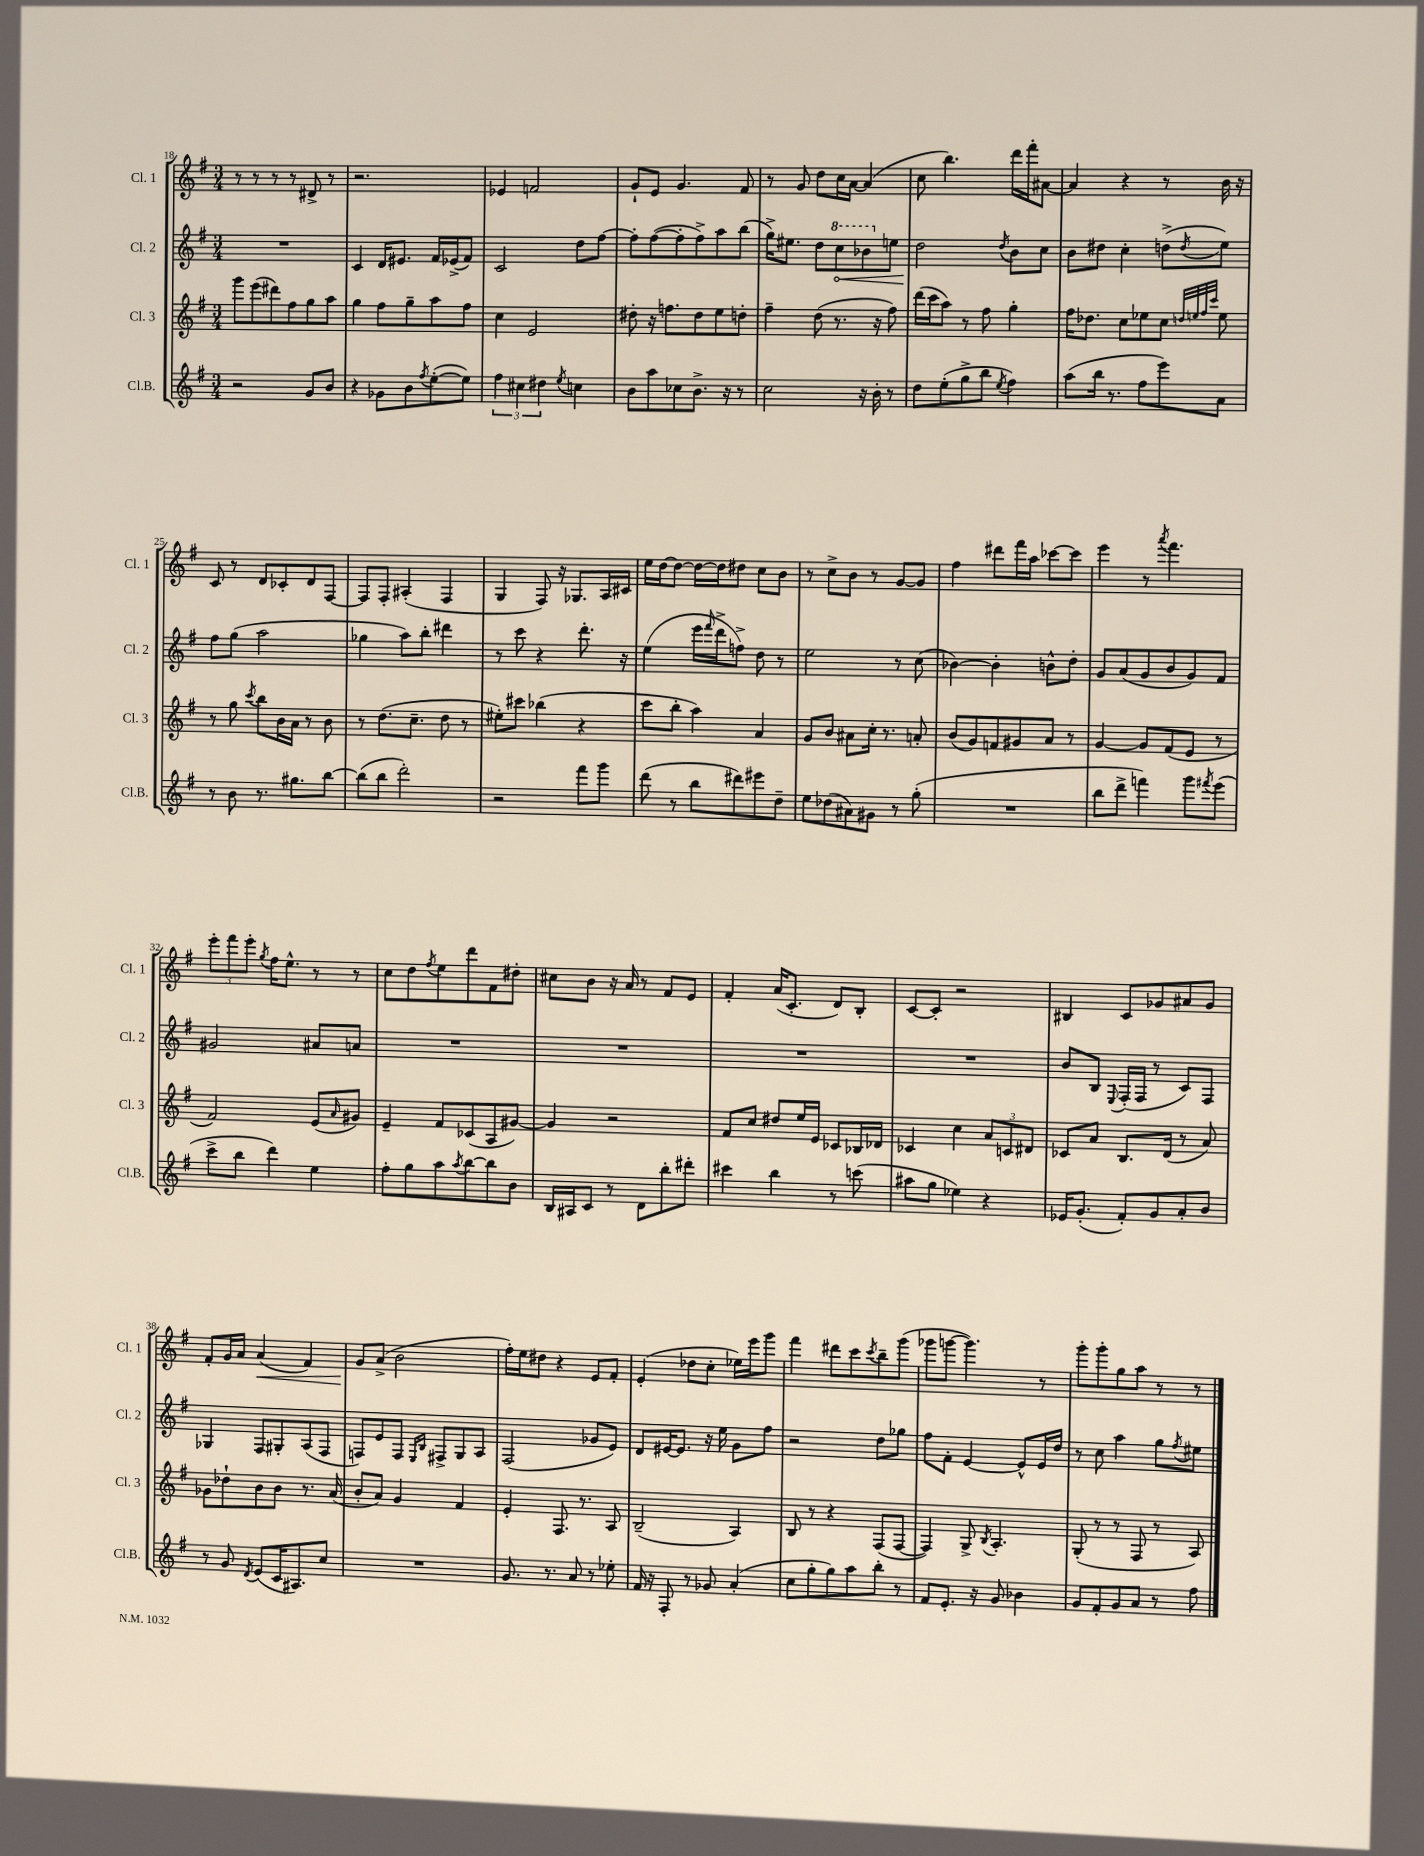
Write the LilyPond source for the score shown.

<<
\new StaffGroup <<
\new Staff = "s0" \with { instrumentName = "Cl. 1" shortInstrumentName = "Cl. 1" } {
    \clef treble \key g \major \numericTimeSignature \time 3/4
    r8 r8 r8 r8 dis'8-> r8 |
    r2. |
    ees'4 f'2 |
    g'8-! e'8 g'4. fis'8 |
    r8 g'8 d''8 c''16 a'16~ a'4( |
    c''8 b''4.) d'''16 fis'''16-. ais'8~ |
    ais'4 r4 r8 b'16 r16 |
    c'8 r8 d'8 ces'8-. d'8 fis8~ |
    fis8 fis8-. ais4-.( fis4 |
    g4 fis8) r16 ges8. a16 cis'16 |
    e''16 d''16~ d''8~ d''16~ d''16 dis''8 c''8 b'8 |
    r8 c''8-> b'8 r8 g'8~ g'8 |
    fis''4 dis'''8 fis'''16 a''16 ces'''8~ ces'''8 |
    e'''4 r8 \acciaccatura { a'''8 } fis'''4. |
    \tuplet 3/2 { e'''8-. fis'''8 e'''8-. } \acciaccatura { g''8 } fis''16 e''8.-^ r8 r8 |
    c''8 d''8 \acciaccatura { fis''8 } e''8 d'''8 fis'8 dis''8-. |
    cis''8 b'8 r16 a'16 r8 fis'8 e'8 |
    fis'4-. a'16( c'8.-. d'8) b8-. |
    c'8~ c'8-. r2 |
    bis4 c'8 ges'8 ais'8 ges'8 |
    fis'8-. g'16 a'16 a'4\<( fis'4) |
    g'8\! a'8->( b'2 |
    fis''16-.) e''16 dis''8 r4 e'8 fis'8-. |
    e'4-.( des''8 c''8-. ees''16) e'''16 g'''8 |
    fis'''4 dis'''8 c'''8 \acciaccatura { c'''8 } b''8-- g'''8( |
    ges'''8 g'''8~ g'''4.) r8 |
    g'''8-. g'''8-. g''8 a''8 r8 r8 \bar "|." |
}
\new Staff = "s1" \with { instrumentName = "Cl. 2" shortInstrumentName = "Cl. 2" } {
    \clef treble \key g \major \numericTimeSignature \time 3/4
    R2. |
    c'4 d'16 eis'8. fis'16 ees'16->( fis'8) |
    c'2 d''8 fis''8~ |
    fis''8-. fis''8~( fis''8-. fis''8->) a''8 b''8( |
    g''16->) eis''8. d''8 \ottava #1 \once \override Hairpin.circled-tip = ##t c'''8\< bes''8 \ottava #0 e''8 |
    d''2\! \acciaccatura { d''8 } b'8 c''8 |
    b'8 dis''8 c''4-. d''8->( \acciaccatura { d''8 } e''8) |
    fis''8 g''8( a''2 |
    ges''4 a''8) b''8-. dis'''4 |
    r8 c'''8 r4 d'''8.-. r16 |
    e''4( e'''16 \grace { fis'''16 } d'''16-> f''8->) d''8 r8 |
    e''2 r8 c''8( |
    bes'4~) bes'4-. b'8-^ d''8-. |
    g'8 a'8( g'8 b'8 g'8) fis'8 |
    gis'2 ais'8 a'8 |
    R2. |
    R2. |
    R2. |
    R2. |
    b'8 b8 \appoggiatura { e8 } fis16-.( fis16 r8 c'8) fis8 |
    ges4 fis8 gis8-. a8( fis8 |
    f8) e'8 f8 \grace { e16 b16 } fis8-> g8 a8 |
    fis2( ges'8 e'8) |
    d'8 eis'16~ eis'8. r16 e''16 g'8 fis''8 |
    r2 d''8 ges''8 |
    fis''8 fis'8-. e'4~ e'8-^ e'16 d''16 |
    r8 c''8 a''4 g''8 \acciaccatura { fis''8 } eis''8 \bar "|." |
}
\new Staff = "s2" \with { instrumentName = "Cl. 3" shortInstrumentName = "Cl. 3" } {
    \clef treble \key g \major \numericTimeSignature \time 3/4
    g'''8 e'''8( dis'''8) fis''8 g''8 a''8 |
    g''4 fis''8 g''8-- a''8 fis''8 |
    c''4 e'2 |
    dis''8-. r16 f''8. dis''8 e''8 d''8-. |
    fis''4-- d''8( r8. r16 fis''8) |
    d'''16( c'''16 a''8) r8 fis''8 g''4-. |
    fis''16 des''8. c''8 ees''8 c''8 \grace { d''32 e''32 fis''32 c'''32 } e''8 |
    r8 g''8 \acciaccatura { c'''8 } b''8 b'16 a'16 r8 b'8 |
    r8 d''8.( c''8.-- d''8 r8 |
    eis''8-.) cis'''8 bes''4( r4 |
    c'''8 b''8-. a''4) a'4 |
    g'8 b'8 ais'8 c''16-. r8. a'8-. |
    b'8( g'8) f'8 gis'8 a'8 r8 |
    g'4~ g'8 fis'8( e'8 r8 |
    fis'2) e'8( \grace { a'16 } gis'8) |
    e'4-- fis'8 ces'8( a8 gis'8~) |
    gis'4 r2 |
    fis'8 c''8 dis''8 e''16 e'16 ces'8 bes16 des'16 |
    ces'4 c''4 \tuplet 3/2 { a'8 c'8 dis'8 } |
    ces'8 a'8 b8. d'16( r8 a'8) |
    ges'8 des''8-! b'8 b'8 r8. a'16( |
    b'8-. a'8) g'4 fis'4 |
    e'4-. fis8. r8. a8 |
    b2--( a4) |
    b8 r8 r4 fis8( fis8~ |
    fis4) g8-> \acciaccatura { b8 } a4.-. |
    g8-.( r8 r8 fis8 r8 a8) \bar "|." |
}
\new Staff = "s3" \with { instrumentName = "Cl.B." shortInstrumentName = "Cl.B." } {
    \clef treble \key g \major \numericTimeSignature \time 3/4
    r2 g'8 b'8 |
    r4 ges'8 b'8 \acciaccatura { fis''8 } e''8~-.( e''8) |
    \tuplet 3/2 { fis''4 cis''4 dis''4 } \acciaccatura { e''8 } c''4 |
    b'8 a''8 ces''8 b'8.-> r16 r8 |
    c''2 r16 b'16-. r8 |
    d''8 e''8-.( g''8-> b''8 \acciaccatura { e''8 } fis''4) |
    a''8( b''16 r8. fis''8 e'''8) a'8 |
    r8 b'8 r8. gis''8. b''8~ |
    b''8( b''8 d'''2-.) |
    r2 fis'''8 g'''8 |
    d'''8( r8 b''8 dis'''8) eis'''8 d''8-- |
    e''8 des''8( ais'8) gis'8 r8 g''8-.( |
    R2. |
    b''8 d'''8-> f'''4) g'''8 \acciaccatura { fis'''8 } e'''8( |
    c'''8-> b''8 d'''4) e''4 |
    fis''8-. g''8 a''8 \acciaccatura { a''8 } b''8~ b''8 b'8 |
    b16 ais16 c'8 r8 d'8 b''8-. dis'''8-. |
    cis'''4 b''4 r8 c'''8( |
    ais''8 g''8 ees''4) r4 |
    ees'16 g'8.-.( fis'8-.) g'8 a'8-. b'8 |
    r8 g'8 \acciaccatura { d'8 } e'8( c'16 ais8.) c''8 |
    R2. |
    g'8. r8. a'8 r8 ees''8-. |
    fis'16 r16 fis8-. r8 ges'8 a'4-.( |
    c''8 g''8-. g''8) a''8 b''8-. r8 |
    fis'8 e'8.-. r16 g'8 bes'4 |
    g'8 fis'8-. g'8 a'8 r8 fis''8 \bar "|." |
}
>>
>>
\layout { \context { \Score currentBarNumber = #18 } }
